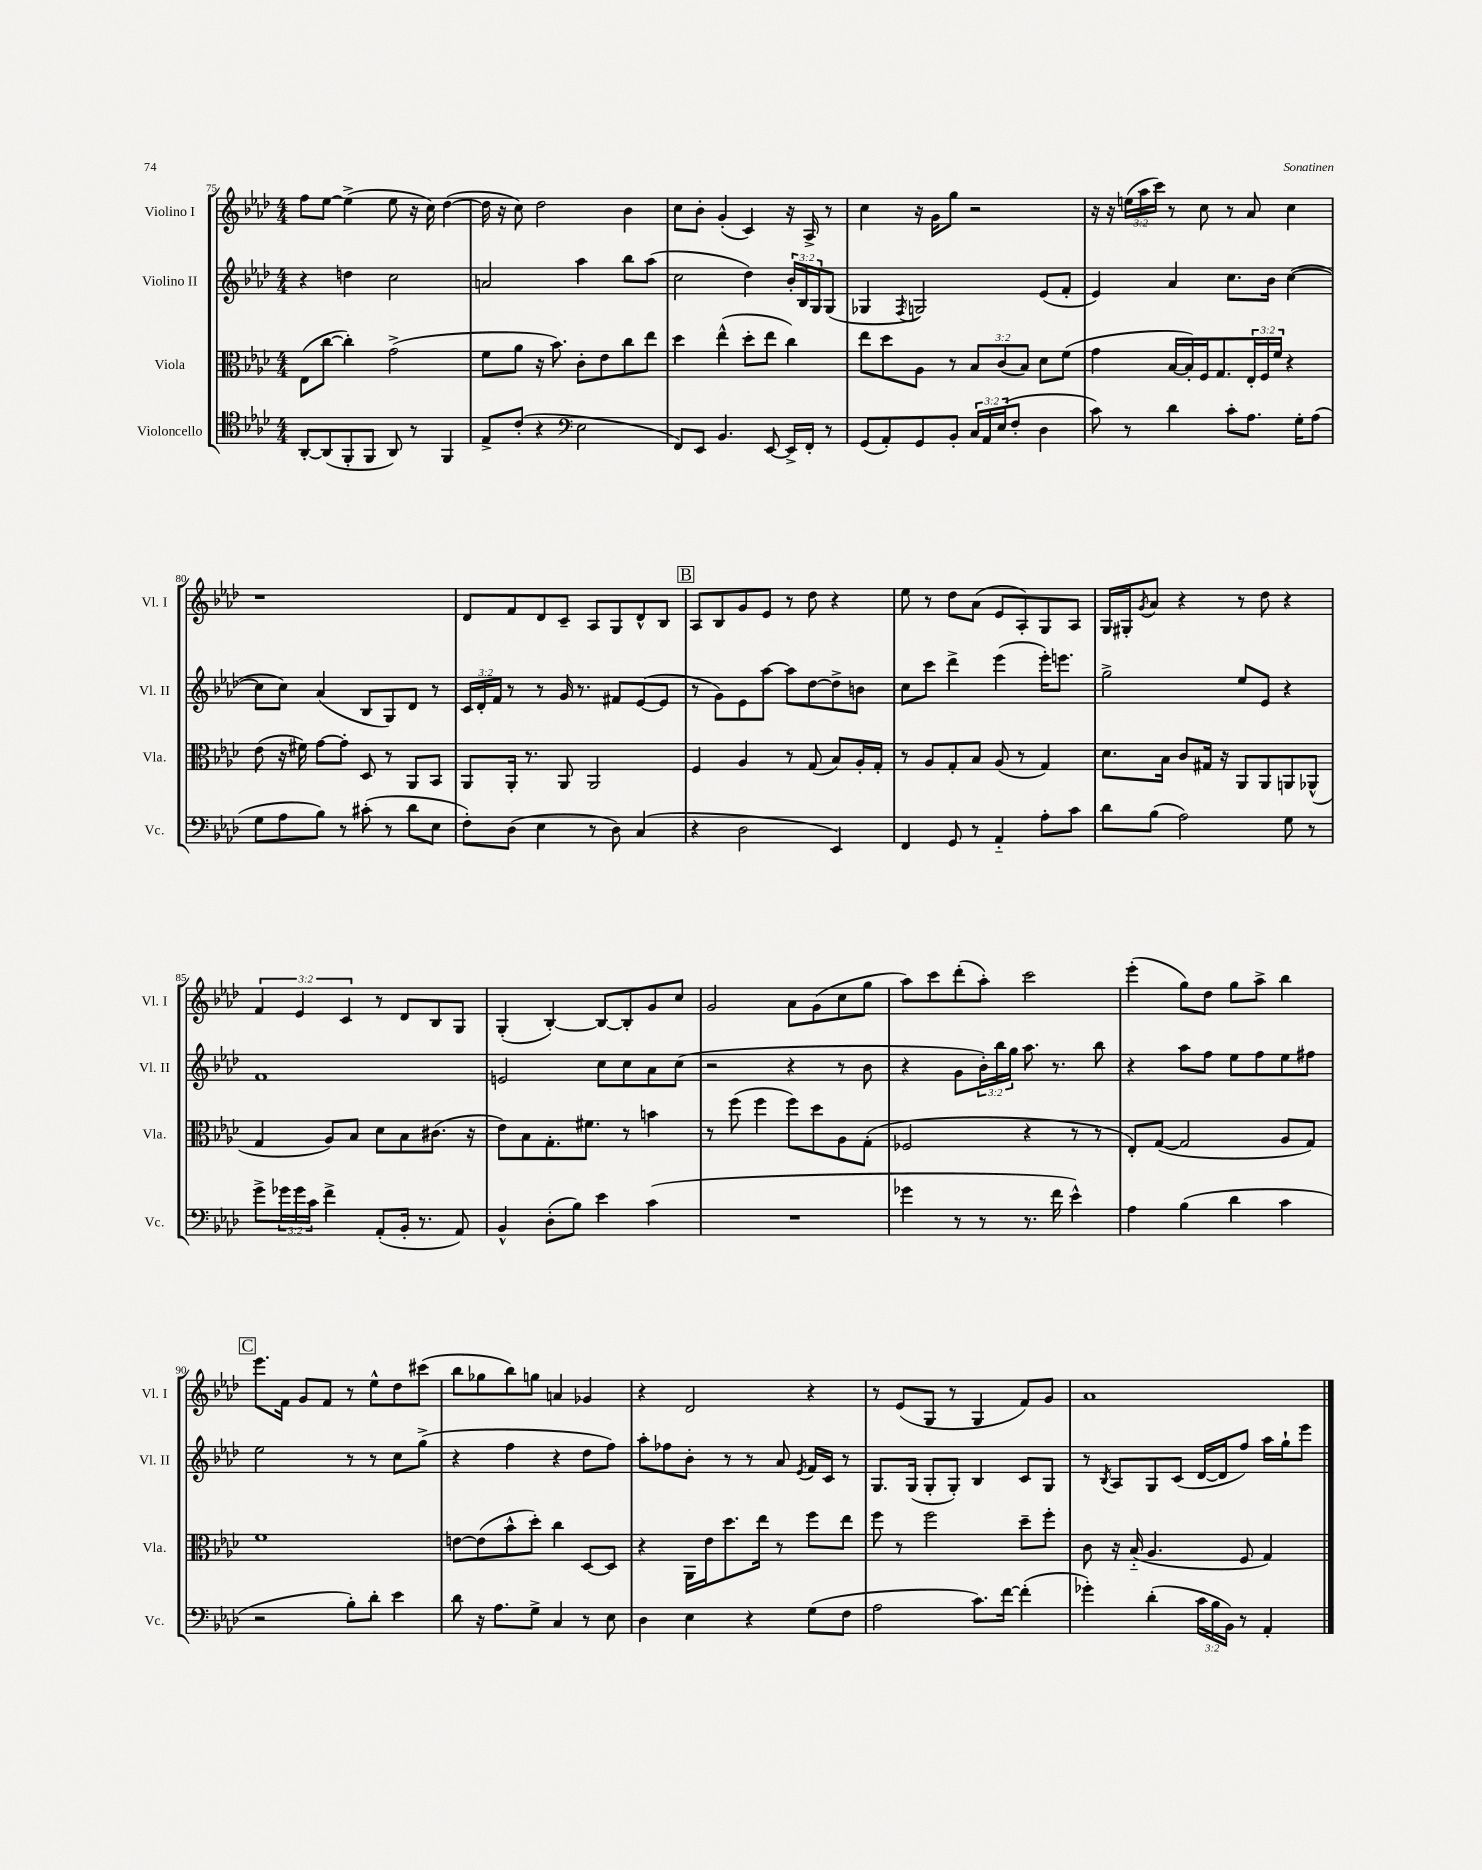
<<
\new StaffGroup <<
\new Staff = "s0" \with { instrumentName = "Violino I" shortInstrumentName = "Vl. I" } {
    \clef treble \key aes \major \numericTimeSignature \time 4/4 \override Staff.TupletNumber.text = #tuplet-number::calc-fraction-text
    f''8 ees''8~ ees''4->( ees''8 r16 c''16) des''4~( |
    des''16 r16 c''8) des''2 bes'4 |
    c''8 bes'8-. g'4-.( c'4) r16 aes16-> r8 |
    c''4 r16 g'16 g''8 r2 |
    r16 r16 \tuplet 3/2 { e''16( aes''16 c'''16) } r8 c''8 r8 aes'8 c''4 |
    r1 |
    des'8 f'8 des'8 c'8-- aes8 g8 des'8-^ bes8 |
    \mark \markup { \box "B" } aes8 bes8 g'8 ees'8 r8 des''8 r4 |
    ees''8 r8 des''8 aes'8( ees'8 aes8-.) g8 aes8 |
    g16 gis16-. \acciaccatura { g'8 } aes'8 r4 r8 des''8 r4 |
    \tuplet 3/2 { f'4 ees'4 c'4 } r8 des'8 bes8 g8 |
    g4-.( bes4~-.) bes8~ bes8-. g'8 c''8 |
    g'2 aes'8 g'8( c''8 g''8 |
    aes''8) c'''8 des'''8-.( aes''8-.) c'''2 |
    ees'''4-.( g''8) des''8 g''8 aes''8-> bes''4 |
    \mark \markup { \box "C" } ees'''8. f'16 g'8 f'8 r8 ees''8-^ des''8 cis'''8( |
    bes''8 ges''8 bes''8) g''8 a'4 ges'4 |
    r4 des'2 r4 |
    r8 ees'8( g8 r8 g4 f'8) g'8 |
    aes'1 \bar "|." |
}
\new Staff = "s1" \with { instrumentName = "Violino II" shortInstrumentName = "Vl. II" } {
    \clef treble \key aes \major \numericTimeSignature \time 4/4 \override Staff.TupletNumber.text = #tuplet-number::calc-fraction-text
    r4 d''4 c''2 |
    a'2 aes''4 bes''8 aes''8( |
    c''2 des''4) \tuplet 3/2 { bes'16-. bes16 g16 } g8( |
    ges4 \acciaccatura { f8 } g2) ees'8( f'8-. |
    ees'4) aes'4 c''8. bes'16 c''4~( |
    c''8 c''8) aes'4( bes8 g8) des'8 r8 |
    \tuplet 3/2 { c'16 des'16-. f'16 } r8 r8 g'16 r8. fis'8 ees'8~( ees'8 |
    \mark \markup { \box "B" } r8 g'8) ees'8 aes''8~ aes''8 des''8~ des''8-> b'8 |
    c''8 c'''8 des'''4-> ees'''4( ees'''16-.) e'''8. |
    g''2-> ees''8 ees'8 r4 |
    f'1 |
    e'2 c''8 c''8 aes'8 c''8( |
    r2 r4 r8 bes'8 |
    r4 g'8 \tuplet 3/2 { bes'16-.) bes''16 g''16 } aes''8. r8. bes''8 |
    r4 aes''8 f''8 ees''8 f''8 ees''8 fis''8 |
    \mark \markup { \box "C" } ees''2 r8 r8 c''8 g''8->( |
    r4 f''4 r4 des''8 f''8) |
    aes''8-. fes''8 bes'8-. r8 r8 aes'8 \acciaccatura { ees'8 } f'16 c'16 r8 |
    g8. g16( g8-. g8-.) bes4 c'8 g8 |
    r8 \acciaccatura { bes8 } aes8 g8 c'8( des'16~ des'16 f''8) aes''16 g''16-! ees'''8 \bar "|." |
}
\new Staff = "s2" \with { instrumentName = "Viola" shortInstrumentName = "Vla." } {
    \clef alto \key aes \major \numericTimeSignature \time 4/4 \override Staff.TupletNumber.text = #tuplet-number::calc-fraction-text
    ees8( c''8~ c''4-.) g'2->( |
    f'8 aes'8 r16 bes'8.) c'8-. ees'8 c''8 ees''8 |
    des''4 ees''4-^( des''8-. ees''8 c''4) |
    ees''8 des''8 aes8 r8 \tuplet 3/2 { bes8 c'8( bes8) } des'8 f'8( |
    g'4 bes16~ bes16-.) f16 g8. \tuplet 3/2 { ees16-. f16 f'16 } r4 |
    ees'8( r16 fis'16) g'8~ g'8-. des8 r8 aes,8 bes,8 |
    aes,8 aes,16-. r8. aes,8 aes,2 |
    \mark \markup { \box "B" } f4 aes4 r8 g8( bes8) aes16-. g16-. |
    r8 aes8 g8-. bes8 aes8( r8 g4) |
    des'8. bes16 c'8 gis16 r16 aes,8 aes,8 a,8 aes,8-^( |
    g4 aes8) bes8 des'8 bes8 cis'8.( r16 |
    ees'8) bes8 g8.-. fis'8. r8 b'4 |
    r8 f''8( f''4 f''8) des''8 aes8 g8-.( |
    fes2 r4 r8 r8 |
    ees8-.) g8~( g2 aes8 g8) |
    \mark \markup { \box "C" } f'1 |
    e'8~ e'8( bes'8-^ des''8-.) c''4 des8~ des8 |
    r4 aes,16 ees'16 des''8. ees''16 r8 f''8 ees''8 |
    f''8 r8 f''2 des''8-- f''8-. |
    c'8 r16 bes16-_( aes4. f8 g4) \bar "|." |
}
\new Staff = "s3" \with { instrumentName = "Violoncello" shortInstrumentName = "Vc." } {
    \clef tenor \key aes \major \numericTimeSignature \time 4/4 \override Staff.TupletNumber.text = #tuplet-number::calc-fraction-text
    aes,8~-. aes,8( f,8-. f,8 aes,8) r8 f,4 |
    ees8-> c'8-.( r4 \clef bass ees2 |
    f,8) ees,8 bes,4. ees,8~ ees,16-> f,16-. r8 |
    g,8( aes,8-.) g,8 bes,8-. \tuplet 3/2 { c16 aes,16 ees16( } f8-. des4 |
    c'8) r8 des'4 c'8-. aes8. g16-. aes8( |
    g8 aes8 bes8) r8 cis'8-.( r8 des'8 ees8 |
    f8-.) des8( ees4 r8 des8) c4( |
    \mark \markup { \box "B" } r4 des2 ees,4) |
    f,4 g,8 r8 aes,4-_ aes8-. c'8 |
    des'8 bes8( aes2) g8 r8 |
    g'8-> \tuplet 3/2 { ges'16 ges'16 c'16 } f'4-> aes,8-.( bes,16-. r8. aes,8) |
    bes,4-^ des8-.( bes8) ees'4 c'4( |
    R1 |
    ges'4 r8 r8 r8. f'16 ees'4-^) |
    aes4 bes4( des'4 c'4 |
    \mark \markup { \box "C" } r2 bes8-.) des'8-. ees'4 |
    des'8 r16 aes8. g8-> c4 r8 ees8 |
    des4 ees4 r4 g8( f8 |
    aes2 c'8.) f'16~ f'4-.( |
    ges'4-.) des'4-.( \tuplet 3/2 { c'16 bes16 bes,16) } r8 aes,4-. \bar "|." |
}
>>
>>
\layout { \context { \Score currentBarNumber = #75 } }
